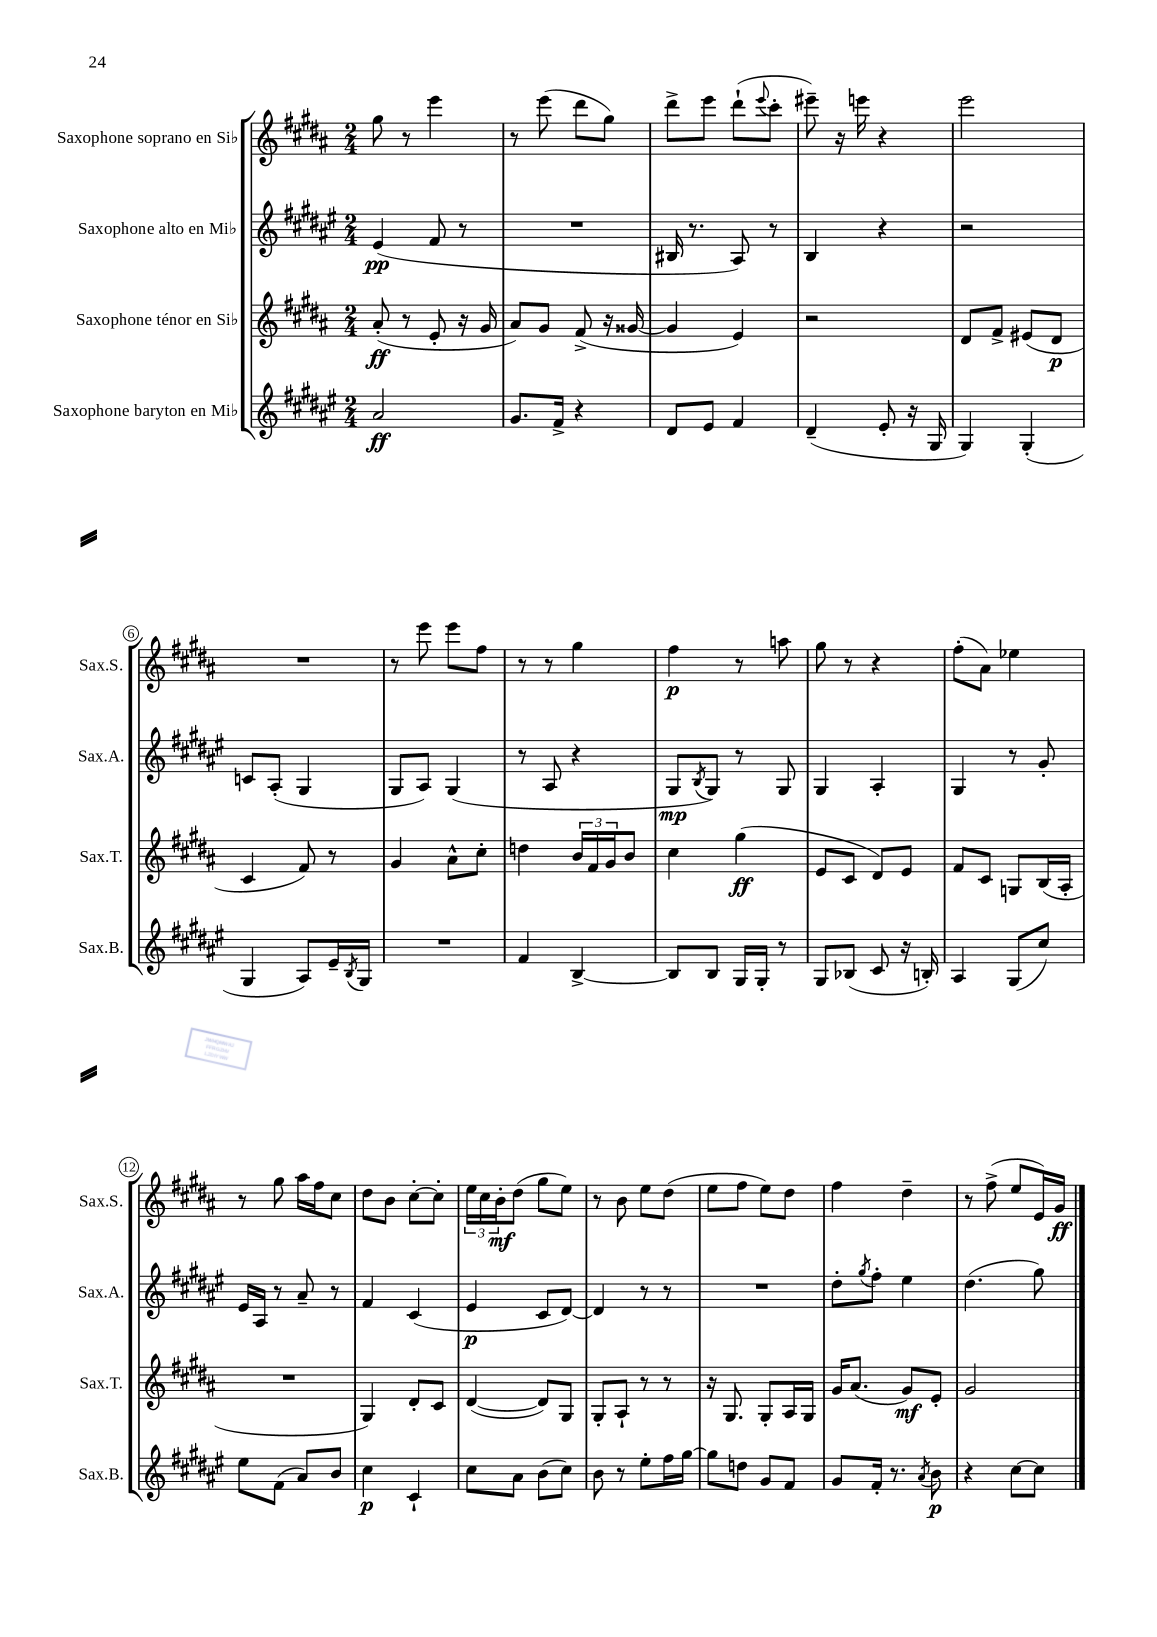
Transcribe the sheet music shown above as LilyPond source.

<<
\new StaffGroup <<
\new Staff = "s0" \with { instrumentName = "Saxophone soprano en Sib" shortInstrumentName = "Sax.S." } {
    \clef treble \key b \major \numericTimeSignature \time 2/4
    gis''8 r8 e'''4 |
    r8 e'''8( dis'''8 gis''8) |
    dis'''8-> e'''8 dis'''8-!( \appoggiatura { e'''8 } cis'''8-. |
    eis'''8--) r16 e'''16 r4 |
    e'''2 |
    R2 |
    r8 e'''8 e'''8 fis''8 |
    r8 r8 gis''4 |
    fis''4\p r8 a''8 |
    gis''8 r8 r4 |
    fis''8-.( ais'8) ees''4 |
    r8 gis''8 ais''16 fis''16 cis''8 |
    dis''8 b'8 cis''8~-. cis''8-. |
    \tuplet 3/2 { e''16 cis''16 b'16-.\mf } dis''8( gis''8 e''8) |
    r8 b'8 e''8 dis''8( |
    e''8 fis''8 e''8) dis''8 |
    fis''4 dis''4-- |
    r8 fis''8->( e''8 e'16) gis'16\ff \bar "|." |
}
\new Staff = "s1" \with { instrumentName = "Saxophone alto en Mib" shortInstrumentName = "Sax.A." } {
    \clef treble \key fis \major \numericTimeSignature \time 2/4
    eis'4\pp( fis'8 r8 |
    R2 |
    bis16 r8. ais8) r8 |
    b4 r4 |
    r2 |
    c'8 ais8-.( gis4 |
    gis8 ais8) gis4( |
    r8 ais8 r4 |
    gis8\mp \acciaccatura { b8 } gis8) r8 gis8 |
    gis4 ais4-. |
    gis4 r8 gis'8-. |
    eis'16 ais16 r8 ais'8-- r8 |
    fis'4 cis'4( |
    eis'4\p cis'8 dis'8~) |
    dis'4 r8 r8 |
    R2 |
    dis''8-. \acciaccatura { gis''8 } fis''8-. eis''4 |
    dis''4.( gis''8) \bar "|." |
}
\new Staff = "s2" \with { instrumentName = "Saxophone ténor en Sib" shortInstrumentName = "Sax.T." } {
    \clef treble \key b \major \numericTimeSignature \time 2/4
    ais'8-.\ff( r8 e'8-. r16 gis'16 |
    ais'8) gis'8 fis'8->( r16 gisis'16~ |
    gisis'4 e'4) |
    r2 |
    dis'8 fis'8-> eis'8( dis'8\p |
    cis'4 fis'8) r8 |
    gis'4 ais'8-^ cis''8-. |
    d''4 \tuplet 3/2 { b'16 fis'16 gis'16 } b'8 |
    cis''4 gis''4\ff( |
    e'8 cis'8 dis'8) e'8 |
    fis'8 cis'8 g8 b16( ais16-. |
    R2 |
    gis4) dis'8-. cis'8 |
    dis'4~( dis'8) gis8 |
    gis8-. ais8-! r8 r8 |
    r16 gis8. gis8-. ais16 gis16 |
    gis'16 ais'8.( gis'8\mf) e'8-. |
    gis'2 \bar "|." |
}
\new Staff = "s3" \with { instrumentName = "Saxophone baryton en Mib" shortInstrumentName = "Sax.B." } {
    \clef treble \key fis \major \numericTimeSignature \time 2/4
    ais'2\ff |
    gis'8. fis'16-> r4 |
    dis'8 eis'8 fis'4 |
    dis'4--( eis'8-. r16 gis16 |
    gis4) gis4-.( |
    gis4 ais8) eis'16-- \acciaccatura { b8 } gis16 |
    R2 |
    fis'4 b4~-> |
    b8 b8 gis16 gis16-. r8 |
    gis8 bes8( cis'8 r16 b16-.) |
    ais4 gis8( cis''8) |
    eis''8 fis'8( ais'8) b'8 |
    cis''4\p cis'4-! |
    cis''8 ais'8 b'8( cis''8) |
    b'8 r8 eis''8-. fis''16 gis''16~ |
    gis''8 d''8 gis'8 fis'8 |
    gis'8 fis'16-. r8. \acciaccatura { ais'8 } b'8\p |
    r4 cis''8~ cis''8 \bar "|." |
}
>>
>>
\layout { \context { \Score \override BarNumber.stencil = #(make-stencil-circler 0.1 0.3 ly:text-interface::print) } }
